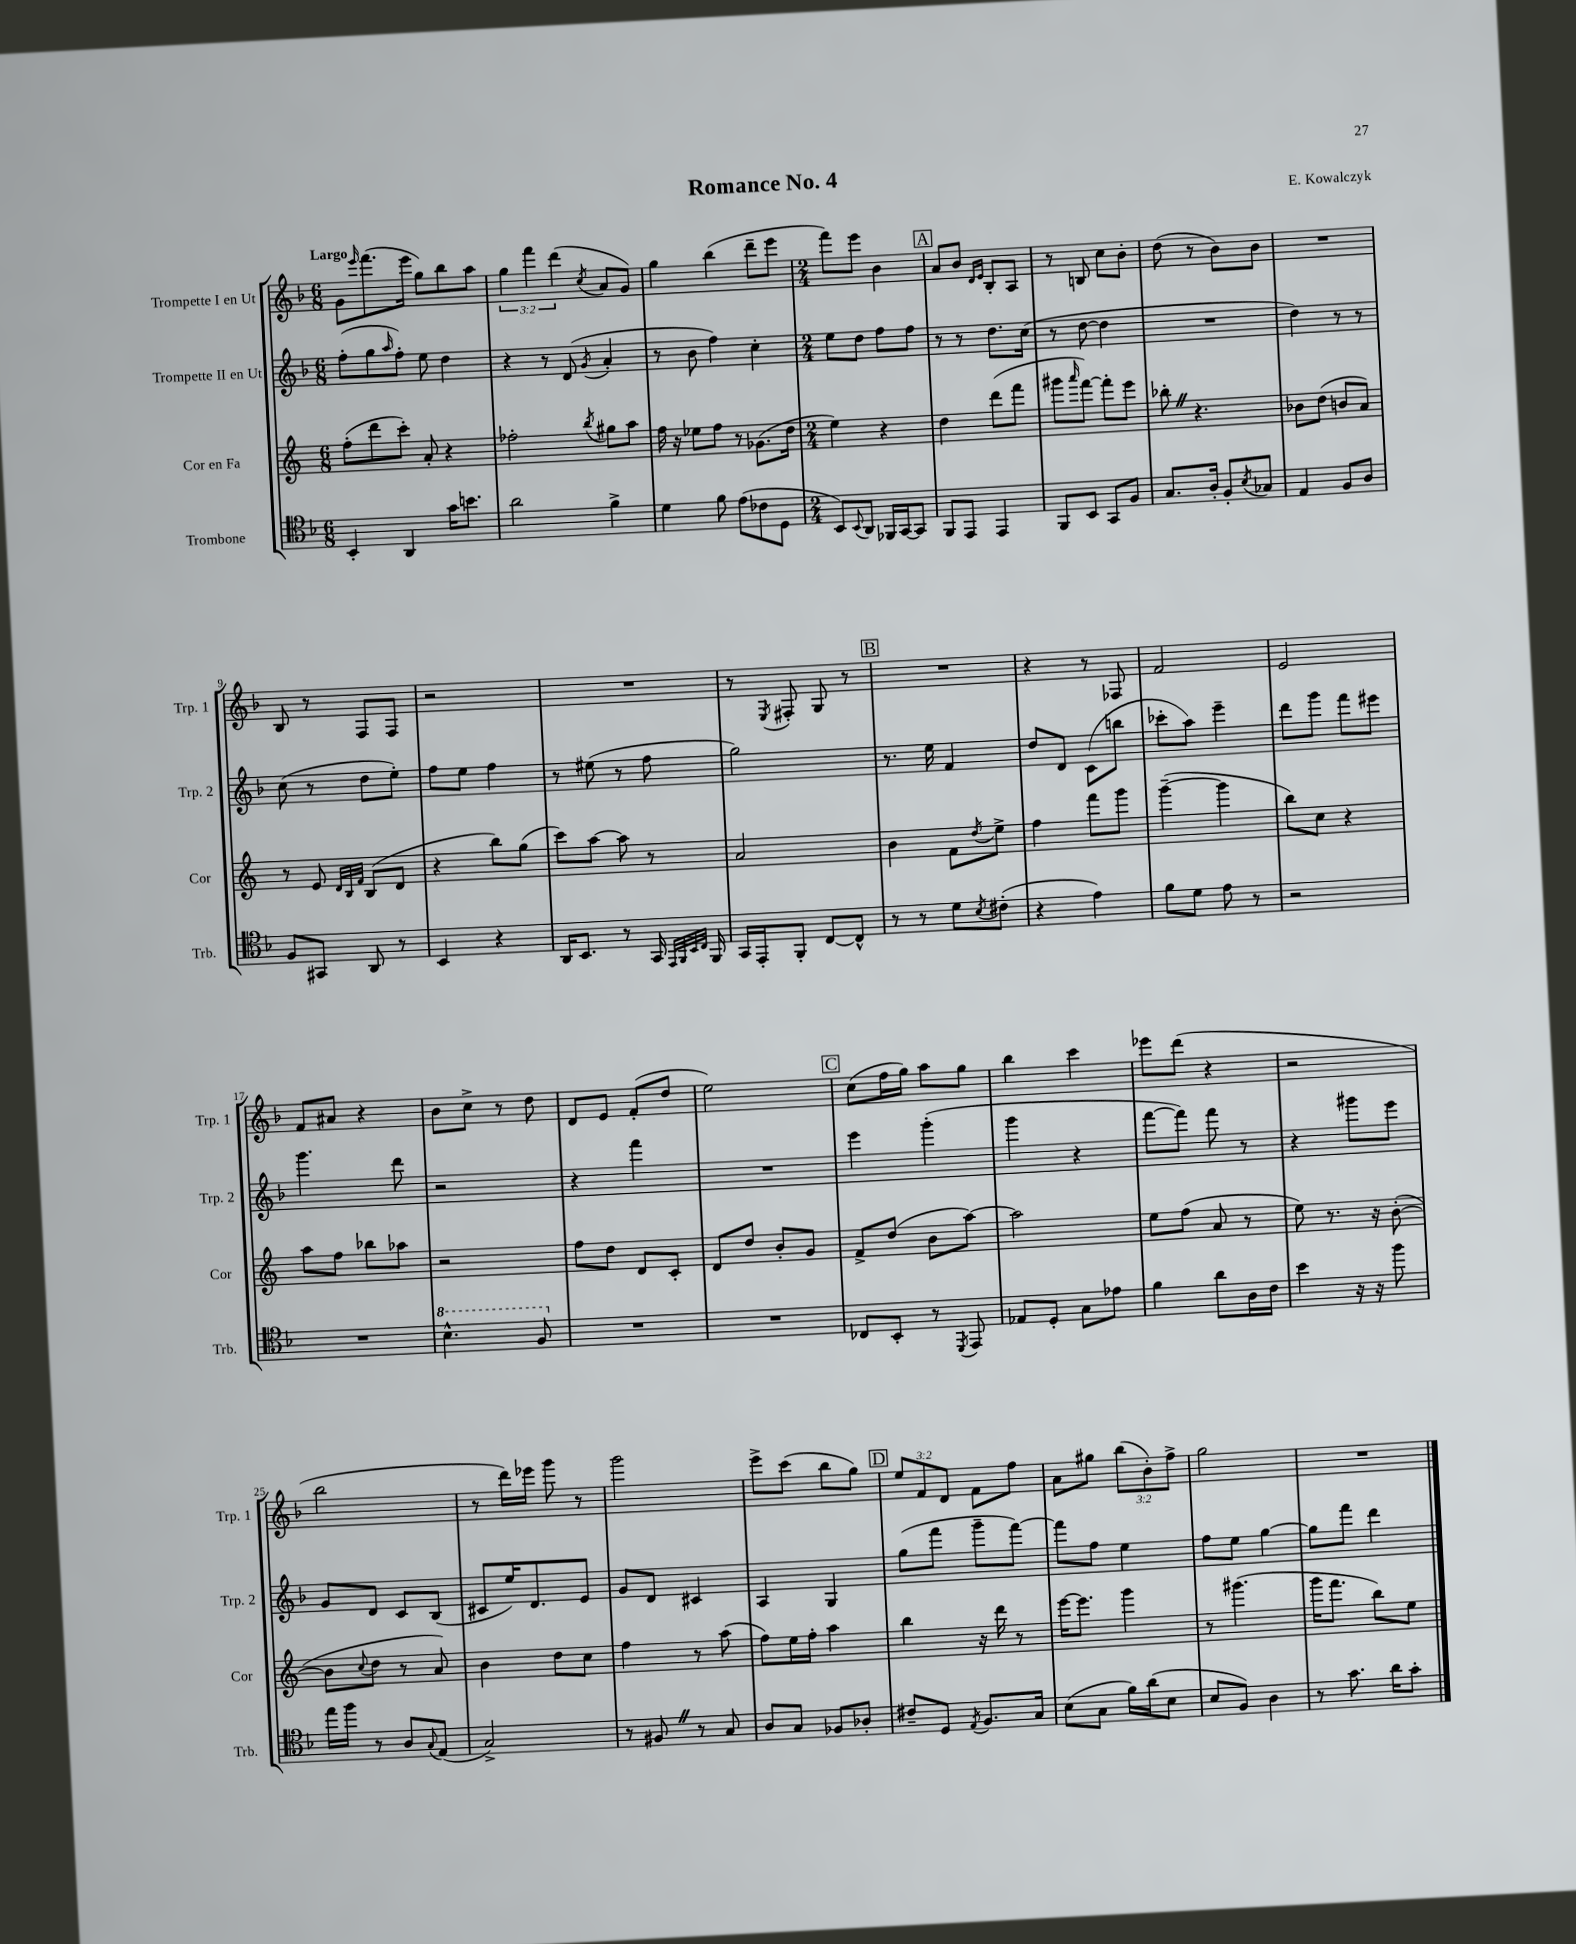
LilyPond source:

\header { title = "Romance No. 4" composer = "E. Kowalczyk" }
<<
\new StaffGroup <<
\new Staff = "s0" \with { instrumentName = "Trompette I en Ut" shortInstrumentName = "Trp. 1" } {
    \clef treble \key f \major \numericTimeSignature \time 6/8 \override Staff.TupletNumber.text = #tuplet-number::calc-fraction-text \tempo "Largo"
    g'8 \grace { e'''16 } f'''8.( e'''16 g''8) bes''8 a''8 |
    \tuplet 3/2 { g''4 f'''4 d'''4( } \acciaccatura { c''8 } a'8 g'8) |
    g''4 bes''4( d'''8-- e'''8 |
    \numericTimeSignature \time 2/4 f'''8) e'''8 bes'4 |
    \mark \markup { \box "A" } a'8 bes'8 \grace { d'16 e'16 } bes8-. a8 |
    r8 b8 c''8 bes'8-. |
    d''8( r8 bes'8) bes'8 |
    R2 |
    bes8 r8 f8 f8 |
    r2 |
    R2 |
    r8 \acciaccatura { e8 } fis8-. g8 r8 |
    \mark \markup { \box "B" } R2 |
    r4 r8 fes8 |
    f'2 |
    e'2 |
    f'8 ais'8 r4 |
    bes'8 c''8-> r8 d''8 |
    d'8 e'8 f'8-.( d''8 |
    e''2) |
    \mark \markup { \box "C" } c''8( f''16 g''16) a''8 g''8 |
    bes''4 c'''4 |
    ees'''8 d'''8( r4 |
    r2 |
    bes''2 |
    r8 d'''16) ees'''16 g'''8 r8 |
    g'''2 |
    e'''8-> c'''8( bes''8 g''8) |
    \mark \markup { \box "D" } \tuplet 3/2 { e''8 f'8 d'8 } f'8 f''8 |
    a'8 gis''8 \tuplet 3/2 { bes''8( bes'8-.) f''8-> } |
    g''2 |
    R2 \bar "|." |
}
\new Staff = "s1" \with { instrumentName = "Trompette II en Ut" shortInstrumentName = "Trp. 2" } {
    \clef treble \key f \major \numericTimeSignature \time 6/8
    f''8-.( g''8 \grace { a''16 } f''8-.) e''8 d''4 |
    r4 r8 d'8( \acciaccatura { g'8 } a'4-. |
    r8 bes'8 f''4) c''4-. |
    \numericTimeSignature \time 2/4 e''8 d''8 f''8 f''8 |
    \mark \markup { \box "A" } r8 r8 d''8. c''16( |
    r8 d''8~ d''4 |
    R2 |
    d''4) r8 r8 |
    c''8( r8 d''8 e''8-.) |
    f''8 e''8 f''4 |
    r8 eis''8( r8 f''8 |
    g''2) |
    \mark \markup { \box "B" } r8. e''16 f'4 |
    d''8 d'8 c'8( b''8 |
    ces'''8-. a''8) e'''4-- |
    d'''8 g'''8 f'''8 eis'''8 |
    g'''4. d'''8 |
    r2 |
    r4 f'''4 |
    R2 |
    \mark \markup { \box "C" } e'''4 g'''4-.( |
    g'''4 r4 |
    f'''8~ f'''8) f'''8 r8 |
    r4 gis'''8 e'''8 |
    g'8 d'8 c'8 bes8( |
    cis'8 e''16) d'8. e'8 |
    g'8 d'8 cis'4 |
    a4 g4 |
    \mark \markup { \box "D" } g''8( f'''8 g'''8-- f'''8~) |
    f'''8 f''8 e''4 |
    f''8 e''8 g''4~ |
    g''8 f'''8 d'''4 \bar "|." |
}
\new Staff = "s2" \with { instrumentName = "Cor en Fa" shortInstrumentName = "Cor" } {
    \clef treble \key c \major \numericTimeSignature \time 6/8
    f''8-.( d'''8 c'''8-.) a'8-. r4 |
    fes''2-. \acciaccatura { b''8 } gis''8 a''8 |
    f''16 r16 ees''8 f''8 r8 ges'8.( d''16 |
    \numericTimeSignature \time 2/4 e''4) r4 |
    \mark \markup { \box "A" } d''4 d'''8( f'''8 |
    gis'''8 \grace { a'''16 } f'''8~) f'''8-. e'''8 |
    bes''8-. \once \override BreathingSign.text = \markup { \musicglyph "scripts.caesura.straight" } \breathe r4. |
    bes'8 d''8( b'8 a'8) |
    r8 e'8 \grace { d'32 b32 f'32 } b8( d'8 |
    r4 b''8) g''8( |
    c'''8) a''8~ a''8 r8 |
    a'2 |
    \mark \markup { \box "B" } b'4 f'8 \acciaccatura { d''8 } e''8-> |
    f''4 f'''8 g'''8 |
    g'''4~--( g'''4 |
    b''8) c''8 r4 |
    a''8 f''8 bes''8 aes''8 |
    r2 |
    f''8 d''8 d'8 c'8-. |
    d'8 d''8 b'8-. g'8 |
    \mark \markup { \box "C" } f'8-> d''8( b'8 a''8~) |
    a''2 |
    e''8 f''8( a'8 r8 |
    e''8) r8. r16 b'8~-.( |
    b'8 \appoggiatura { c''8 } d''8 r8 a'8) |
    b'4 d''8 c''8 |
    f''4 r8 a''8( |
    f''8) e''16 f''16-. a''4 |
    \mark \markup { \box "D" } b''4 r16 d'''16 r8 |
    e'''16~ e'''8. g'''4 |
    r8 gis'''4.( |
    g'''16 f'''8. b''8) e''8 \bar "|." |
}
\new Staff = "s3" \with { instrumentName = "Trombone" shortInstrumentName = "Trb." } {
    \clef tenor \key f \major \numericTimeSignature \time 6/8
    bes,4-. a,4 g'16 b'8. |
    a'2 f'4-> |
    d'4 f'8 e'8( ces'8 d8 |
    \numericTimeSignature \time 2/4 bes,8) \appoggiatura { bes,8 } a,8 fes,16 g,16~ g,8 |
    \mark \markup { \box "A" } f,8 e,8 e,4 |
    f,8 bes,8 g,8 f8 |
    g8. a16-. f8-. \acciaccatura { bes8 } ges8 |
    e4 f8 a8 |
    f8 gis,8 a,8 r8 |
    bes,4 r4 |
    a,16 bes,8. r8 g,16 \grace { e,32 f,32 bes,32 c32 } f,16 |
    g,16 e,16-. f,8-. c8~ c8-^ |
    \mark \markup { \box "B" } r8 r8 d'8 \acciaccatura { bes8 } cis'8-.( |
    r4 e'4) |
    f'8 d'8 e'8 r8 |
    r2 |
    R2 |
    \ottava #1 bes'4.-^ f'8 \ottava #0 |
    R2 |
    R2 |
    \mark \markup { \box "C" } ces8 bes,8-. r8 \acciaccatura { d,8 } e,8 |
    ees8 d8-. g8 ees'8 |
    f'4 a'8 a16 c'16 |
    bes'4 r16 r16 f''8 |
    e''16 f''16 r8 a8 \appoggiatura { g8 } e8( |
    g2->) |
    r8 fis8 \once \override BreathingSign.text = \markup { \musicglyph "scripts.caesura.straight" } \breathe r8 g8 |
    a8 g8 fes8 aes8-. |
    \mark \markup { \box "D" } cis'8-- d8 \acciaccatura { e8 } f8. g16 |
    bes8( g8 f'16) a'16( bes8 |
    bes8 f8) a4 |
    r8 g'8. a'16 g'8-. \bar "|." |
}
>>
>>
